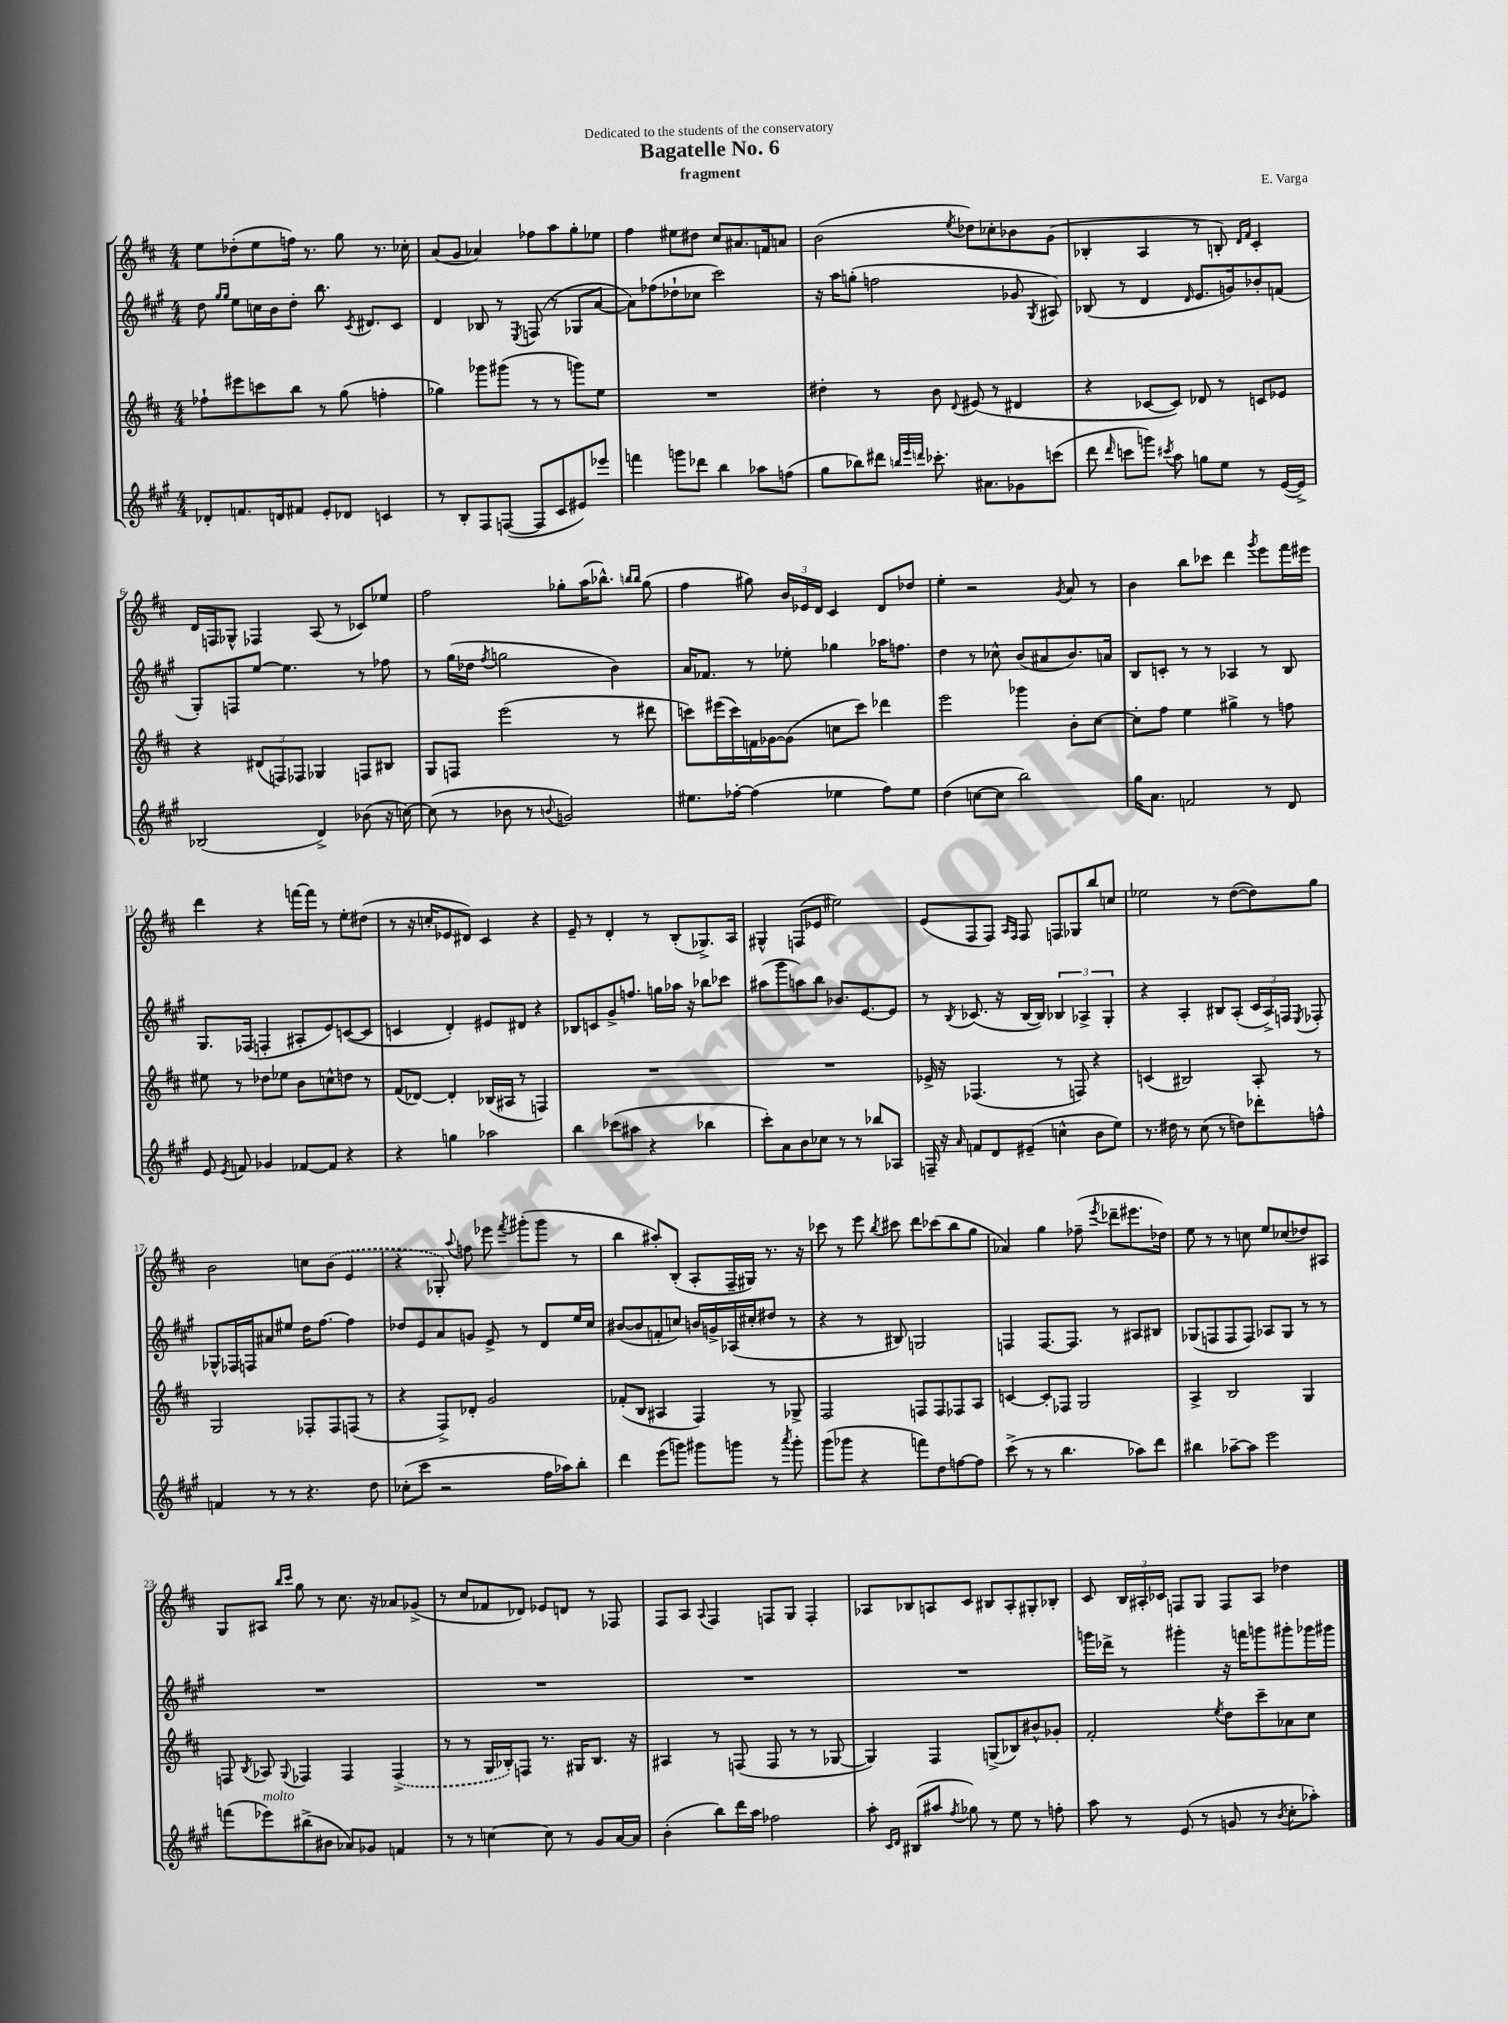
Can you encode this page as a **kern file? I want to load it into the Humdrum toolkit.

**kern	**kern	**kern	**kern
*staff4	*staff3	*staff2	*staff1
*clefG2	*clefG2	*clefG2	*clefG2
*k[f#c#g#]	*k[f#c#]	*k[f#c#g#]	*k[f#c#]
*M4/4	*M4/4	*M4/4	*M4/4
8d-'	8ff-`	8dd	8ee
.	.	16qqgg#	.
.	.	16qqgg#	.
8.f	8eee#	8ee	(8dd-'
.	8ccc	16cc	8ee
16d	.	16b	.
8f#	8bb	8dd'	16ff)
.	.	.	8.r
8e'	8r	8.bb	.
8d-	(8gg	.	8gg
.	.	8qc#	.
.	.	8.d#	.
4c	4ff'	.	8.r
.	.	8c#	.
.	.	.	16cc-'
=	=	=	=
8r	4gg-)	4d	(8a
8B'	.	.	8g
8F#	8ggg-	8B-	4a-)
([8F	(8ggg#	8r	.
.	.	8qE	.
8F]	8r	(8F	8ff-
8c#	8r	8r	8aa
8e#)	8ggg)	8G-	8gg'
8eee-	8ee	[8a	8ee-
=	=	=	=
4fff	1r	8a])	4ff#
.	.	(8ff-	.
8ggg	.	8dd-`	8ee#
8ddd-	.	8cc-	8dd#
4bb	.	2ccc#)	8cc#
.	.	.	8.a#
8aa-	.	.	.
.	.	.	16f
(8ff	.	.	8a
=	=	=	=
8gg#	4dd#'	16r	(2b
.	.	16aa	.
8bb-)	.	(8gg'	.
8ddd#	8r	2ff	.
32qqbb	.	.	.
32qqeee	.	.	.
32qqddd	.	.	.
8.ccc-'	8b	.	.
.	8qqd	.	8qee
.	(8e#	.	8dd-)
8.a#	.	.	.
.	8r	.	8cc-'
8g-	4d#	8g-	8b-
.	.	8qG#	.
(8ccc	.	8A#)	(8g
=	=	=	=
8ddd	4r	(8B-	4B-'
16qqddd	.	.	.
8ccc	.	8r	.
8ggg)	[8c-	4d	4A
8qccc#	.	.	.
8aa	8c-])	.	.
.	.	16qqd	.
8gg	8d-	8.e	8r
8ee	8r	.	8B')
.	.	16g)	.
.	.	.	16qqd
.	.	.	16qqf#
8r	8c	8b-'	4c#'
([16e	8e-	(8f	.
16e^])	.	.	.
=	=	=	=
(2B-	4r	8G#')	16d
.	.	.	16F
.	.	8F	8G-^^
.	(12d#	[8ee	4F-
.	12F)	.	.
.	.	4.ee]	.
.	12F-	.	.
4d^)	4G-	.	(8A
.	.	.	8r
(8b-	8F	8r	8c-)
16r	8B#	8ff-	8ee-
[16cc)	.	.	.
=	=	=	=
(8cc]	8G	8r	2ff#
8r	8F	(16gg#	.
.	.	16dd-	.
.	.	8qff#	.
8b-	(2eee	2gg	.
8r	.	.	.
8qqb	.	.	.
2g)	.	.	8gg-'
.	.	.	(16aa
.	.	.	8.bb-^^)
.	8r	4b)	.
.	.	.	16qqbb
.	.	.	16qqbb
.	8ddd#	.	(8gg-
=	=	=	=
8.ee#	8ccc)	16a	4ff#
.	.	8.f-	.
.	(16eee#	.	.
[16ff-'	16ccc)	.	.
(4ff-]	16f	8r	8gg#)
.	[16g-	.	.
.	(8g-]	8ee-'	24b
.	.	.	24e-
.	.	.	24d
4ee-	8cc	4gg-	4c#
.	8ccc)	.	.
8ff-)	4ddd-	16aa-	8d
.	.	8.ff	.
8ee-	.	.	8dd-
=	=	=	=
(4dd	2eee	4dd	4ee'
[8cc	.	8r	2r
8cc]	.	8cc-^^	.
2bb)	4ggg-	(8b	.
.	.	8a#	.
.	.	.	8qg
.	8b'	8.b)	8a
.	[8cc#	.	8r
.	.	16a	.
=	=	=	=
16gg#	8cc#']	8B	4b
8.a	.	.	.
.	8ff#	8c'	.
2f	4ee	8r	8bb
.	.	8r	8ccc-
.	4gg#^	4A-	4ddd
.	.	.	8qggg
8r	8r	8r	8eee
8d	8ff	8B	16fff#
.	.	.	16eee#
=	=	=	=
8e	8ee#	8.G#	4ddd
8qe	.	.	.
8f	8r	.	.
.	.	(16F-	.
4g-	8dd-	4F'	4r
.	8ee-	.	.
[8f-	8b	8A#'	[16fff
.	.	.	16fff]
8f-]	8cc^^	8e)	8r
4r	8dd	([8c	8ee'
.	8r	8c]	(8dd#
=	=	=	=
4r	(8f#	4c	8r
.	[8d-)	.	16r
.	.	.	16cc'
4gg	4d-']	4d')	8e-
.	.	.	8d#)
2aa-	(16B-	8e#	4c#
.	16A#	.	.
.	8r	8d#	.
.	4F)	4r	4r
=	=	=	=
4bb	1r	8B-	8e~
.	.	8c	8r
(8ccc-	.	8g#^	4d'
8aa#	.	8.ff	.
4r	.	.	8r
.	.	16gg	.
.	.	16aa-	(8B'
.	.	16r	.
4bb-	.	8bb-	8.G-^)
.	.	8ccc-	.
.	.	.	16A
=	=	=	=
8ccc#')	1r	(8aa#	4G#^^
8a	.	8ggg#	.
8b	.	8aa)	(8F
8cc-	.	8bb	8e-
8r	.	8.b-	2ee#)
8r	.	.	.
.	.	[8.e	.
8bb-	.	.	.
8A-	.	8e]	.
=	=	=	=
16F~	16e-^	8r	(8e
16r	16r	.	.
16qqa	.	8qB	.
8f	(4.F-	(8.c-	8F#
8d	.	.	8F#)
.	.	16r	.
.	.	.	16qqA
.	.	.	16qqF#
(8e#~	.	[16B	8F#
.	.	16B])	.
4cc^^	8r	6B-	8F
.	8F)	.	8G-
.	.	6A-^	.
8b	4r	.	8bb
.	.	6G#'	.
8ee)	.	.	8cc
=	=	=	=
8.r	(4c	4r	2ee-
16dd#	.	.	.
8r	2B#)	4A'	.
(8cc#	.	.	.
8r	.	8B#	8r
8dd)	.	(8A'	([8dd
8ddd-'	8A'	24c#	8dd])
.	.	24A^)	.
.	.	24F	.
.	.	8qE	.
8ff^^	8r	8F-'	8gg
=	=	=	=
4f	2G	8G-^^	2b
.	.	16F-	.
.	.	16F	.
8r	.	8a#	.
8r	.	8ee#	.
4.r	8F-'	16dd	8cc
.	.	[8.ff#	.
.	8F-	.	(8b
.	(8F	4ff#]	4e
8dd	8r	.	.
=	=	=	=
(8cc-'	4r	8dd-	4r
8ccc#	.	8e	.
2r	8F#^)	8a	8G-')
.	.	.	8qqaa
.	8d-'	8g	8ff
.	2g	8e^	8eee-
.	.	.	8qfff#
.	.	8r	(8ggg#'
16ff#	.	8d	8ggg#
16aa-)	.	.	.
8bb'	.	16ee	8r
.	.	16cc#	.
=	=	=	=
4ddd	(8f-'	([8b#	4bb
.	8B	8b#]	.
(8eee	4A#	8f'	8aa#')
8ggg)	.	8cc)	(8B'
8ggg#	4F#)	16b	8A'
.	.	16g^	.
8ggg	.	(16A-	16F#~
.	.	16cc#'	16G#)
8r	8r	8dd#	8.r
8qaaa	.	.	.
8ggg'	8G-^	8r	.
.	.	.	16r
=	=	=	=
(8ggg#	2F#	4r	8ccc-
8ggg-	.	.	8r
4r	.	8r	8eee
.	.	.	8qbb
.	.	8B#)	8ccc#
8fff)	8F	2G	8ddd
8dd	8F	.	(8ccc-
[8ff	8F-	.	8bb
8ff]	8A	.	8gg
=	=	=	=
(8ccc#^	[4c	4F	4a-)
8r	.	.	.
8r	8c']	[8.F	4gg
4.bb	8F-	.	.
.	.	8.F]	.
.	2G	.	(8ff-~
.	.	.	8qeee
.	.	8r	8ddd-~
8aa-)	.	8A#	8.eee#
8ddd	.	8B#	.
.	.	.	16dd-)
=	=	=	=
4bb#	4A^	(8G-	8ee
.	.	8F	8r
[8aa-~	2B	8F	8r
8aa-]	.	8F)	8cc
2eee	.	8A-	8ee
.	.	8G-	(8cc-
.	4G	8r	8dd-)
.	.	8r	8A#
=	=	=	=
(8fff	8F	1r	8G
.	8qB	.	.
8eee-)	8A-	.	8A#
.	.	.	16qqbb
.	8qqG	.	16qqccc#
(8bb#^	4F-	.	8gg
8b#	.	.	8r
8a-)	4F-	.	8.cc#
8g-	.	.	.
.	.	.	16r
4f	(4F-^	.	8a-
.	.	.	(8g-^
=	=	=	=
8r	8r	1r	8r
8r	8r	.	8cc#
[4cc	16G	.	8f-
.	16B-')	.	.
.	8F	.	8d-)
8cc]	8.r	.	8e-
8r	.	.	8d
.	16G#	.	.
8g#	8.B-	.	8r
[16a	.	.	8F-
16a]	16r	.	.
=	=	=	=
(4b'	4A#	1r	8F#
.	.	.	8A
.	.	.	8qqA
8bb)	8r	.	4F#
16ddd	(8F	.	.
16aa	.	.	.
2ff-	8F	.	8F
.	8r	.	8G
.	8r	.	4F'
.	[8G-	.	.
=	=	=	=
8aa'	4G-])	1r	8A-
16qqc#	.	.	.
16qqd	.	.	.
(8B#	.	.	8B-
8aa#	4F#	.	8A
8qff#	.	.	.
8gg-)	.	.	8c#
8r	(8G^	.	8B#
8ee	8B-)	.	8A'
8r	8b#^^	.	8G#'
8ff'	8g-'	.	8B-'
=	=	=	=
8aa	2f#'	16ggg	8c#
.	.	16ddd-^	.
8r	.	8r	24B
.	.	.	24A#'
.	.	.	24c-
(8e	.	4ggg#'	8F
8r	.	.	8G
.	8qee	.	.
8g	8dd	16r	8F
.	.	16fff	.
8r	8ccc#~	8ggg	8A#
8qb	.	.	.
8cc#'	8a-	8ggg#'	4dd-
8aa-')	8cc#	16ggg-	.
.	.	16ggg#	.
==	==	==	==
*-	*-	*-	*-
